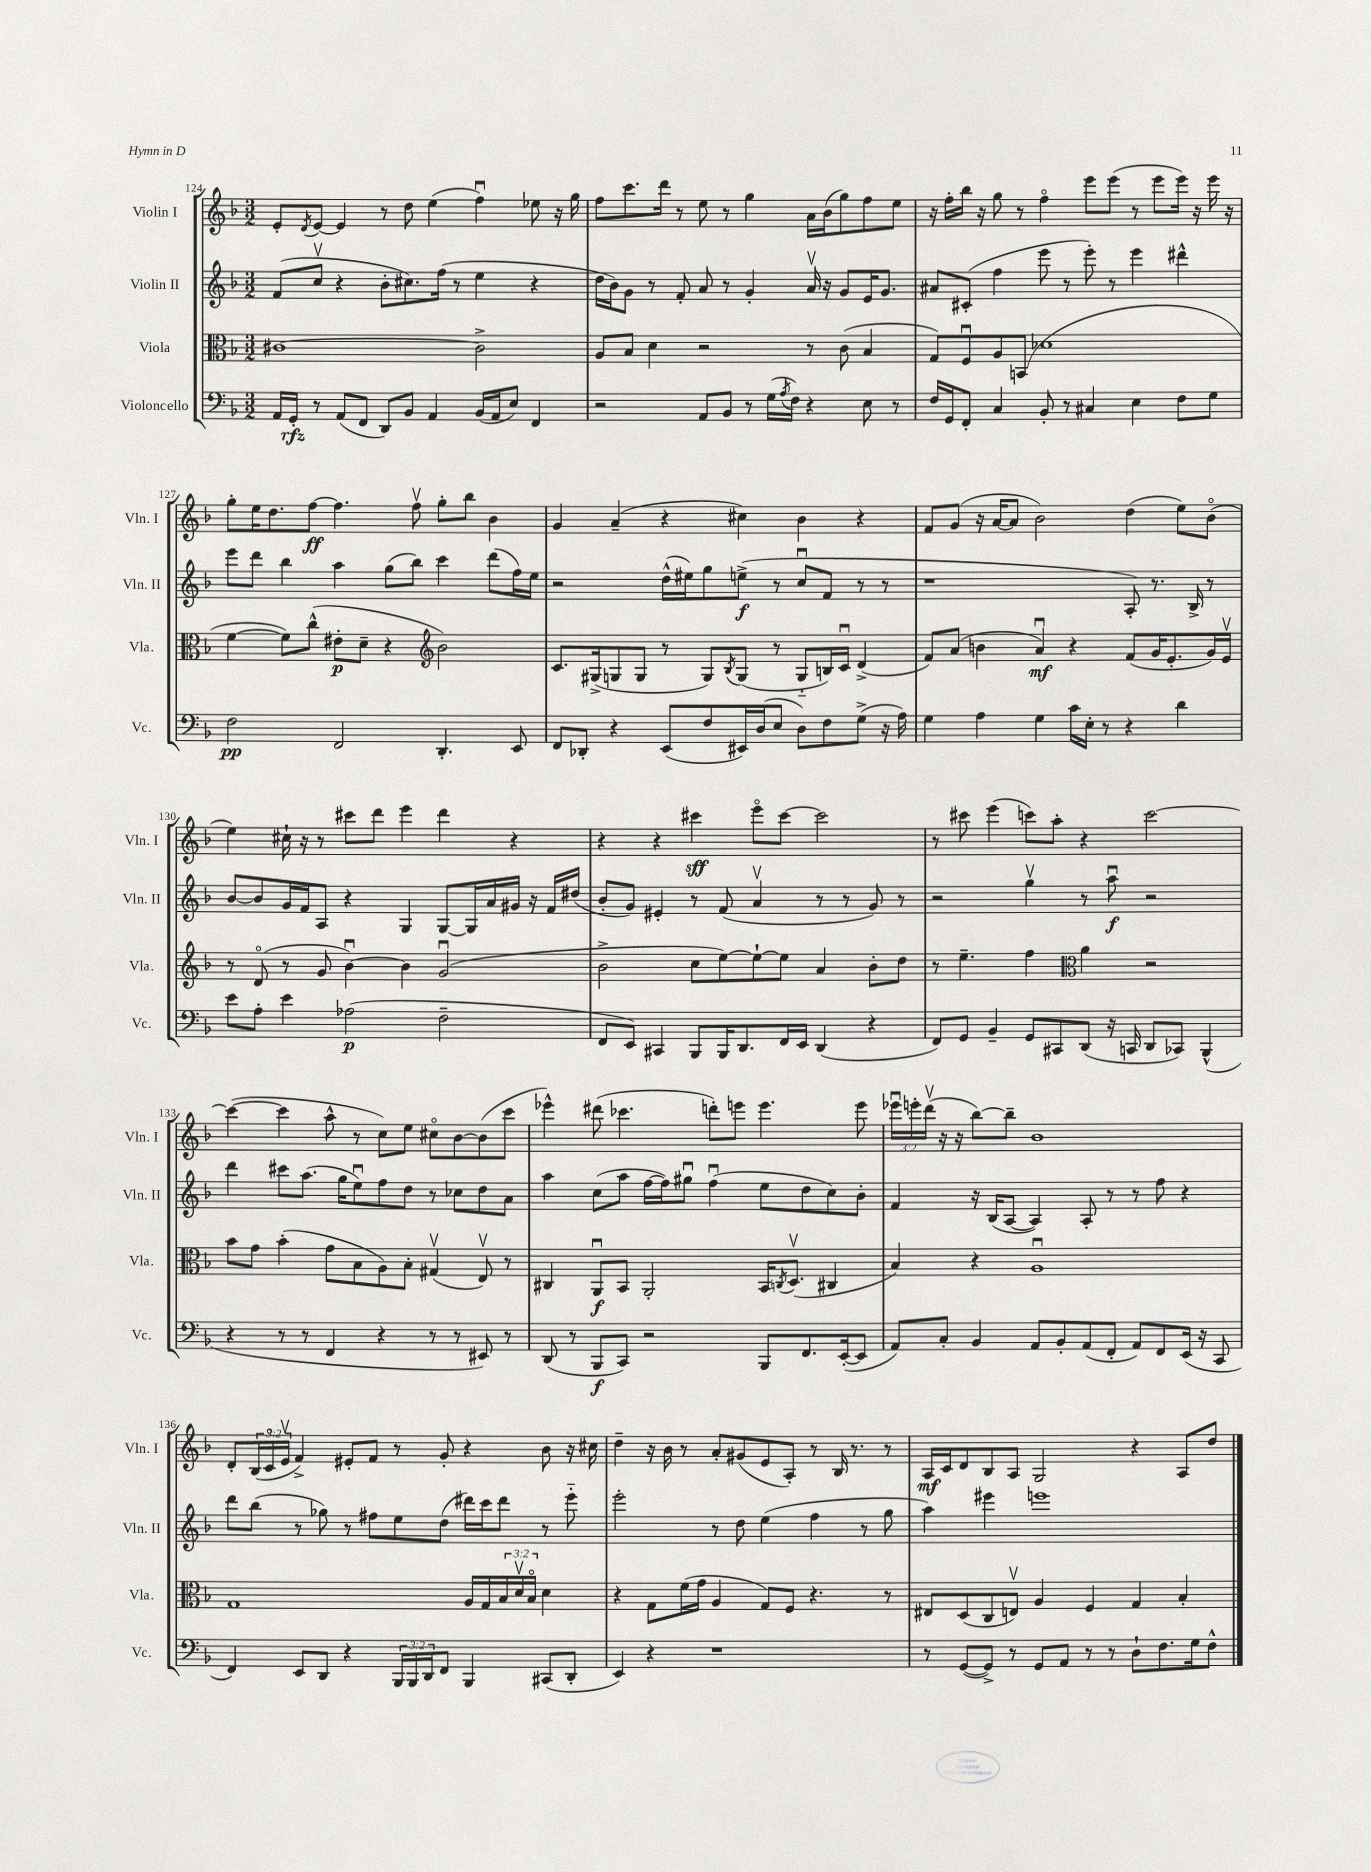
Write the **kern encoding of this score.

**kern	**kern	**kern	**kern
*staff4	*staff3	*staff2	*staff1
*clefF4	*clefC3	*clefG2	*clefG2
*k[b-]	*k[b-]	*k[b-]	*k[b-]
*M3/2	*M3/2	*M3/2	*M3/2
16AA	[1c#	(8f	8e'
16GG'	.	.	.
.	.	.	8qd
8r	.	8ccv	[8e
(8AA	.	4r	4e]
8FF	.	.	.
8DD)	.	8b-'	8r
8BB-	.	8.cc#)	8dd
4AA	.	.	(4ee
.	.	(16ff	.
.	.	8r	.
(16BB-	2c#^]	4ee	4ffu)
16AA	.	.	.
8E)	.	.	.
4FF	.	4r	8ee-
.	.	.	16r
.	.	.	16gg
=	=	=	=
2r	8A	16dd	8ff
.	.	16b-)	.
.	8B-	8g	8.ccc
.	4d	8r	.
.	.	.	16ddd
.	.	8f'	8r
8AA	2r	8a	8ee
8BB-	.	8r	8r
8r	.	4g'	4gg
(16G	.	.	.
8qA	.	.	.
16F)	.	.	.
4r	8r	16av	16a
.	.	16r	(16b-
.	(8c	8g	8gg)
8E	4B-	16e	8ff
.	.	8.g	.
8r	.	.	8ee
=	=	=	=
16F	8G)	8a#	16r
16GG	.	.	16ff'
8FF'	8Fu	(8c#'	16bb-
.	.	.	16r
4C	8A	4ff	8gg
.	(8BB	.	8r
8BB-'	1d-	8eee	4ffo
8r	.	8r	.
4C#	.	8eee')	8eee
.	.	8r	(8eee
4E	.	4eee	8r
.	.	.	8eee
8F	.	4ddd#^^	16eee)
.	.	.	16r
8G	.	.	16eee
.	.	.	16r
=	=	=	=
2F	[4f	8eee	8gg'
.	.	8ddd	16ee
.	.	.	8.dd
.	8f])	4bb-	.
.	(8cc^^	.	[8ff
2FF	8e#'	4aa	4.ff]
.	8d~	.	.
.	4r	(8gg	.
.	.	8bb-)	8ffv
*	*clefG2	*	*
4.DD'	2b-)	4ccc	8gg'
.	.	.	8bb-
.	.	(8ddd	4b-
8EE	.	16ff)	.
.	.	16ee	.
=	=	=	=
8FF	8.c	2r	4g
8DD-'	.	.	.
.	(16G#^	.	.
4r	8G	.	(4a~
.	8G	.	.
(8EE	8r	(16dd^^	4r
.	.	16ee#)	.
8F	8G)	8gg	.
.	8qB-	.	.
16EE#)	(8G	(8ee^	4cc#)
(16D	.	.	.
8E	8r	8r	.
8D)	8G'~	8ccu	4b-
8F	16B)	8f	.
.	16cu	.	.
(8G^	(4d^	8r	4r
16r	.	8r	.
16A)	.	.	.
=	=	=	=
4G	8f)	1r	8f
.	(8a	.	(8g
4A	4b	.	16r
.	.	.	[16a
.	.	.	8a]
4G	4au)	.	2b-)
16c	4r	.	.
16E'	.	.	.
8r	.	.	.
4r	(8f	8A')	(4dd
.	16g	8.r	.
.	8.e'	.	.
4d	.	.	8ee)
.	.	16B-^	.
.	16g)	8r	(8b-o
.	16ev	.	.
=	=	=	=
8e	8r	[8b-	4ee)
8A'	(8do	8b-]	.
4e	8r	16g	16cc#`
.	.	16f	16r
.	8g	8A	8r
(2A-	[4b-u)	4r	8ccc#
.	.	.	8ddd
.	4b-]	4G	4eee
2F~	(2gu	[8G	4ddd
.	.	16G]	.
.	.	16a	.
.	.	16g#	4r
.	.	16r	.
.	.	16f	.
.	.	(16dd#	.
=	=	=	=
8FF	2b-^	8b-'	4r
8EE)	.	8g)	.
4CC#	.	4e#'	4r
8BBB-	8cc	8r	4ccc#
16BBB-	[8ee)	(8f	.
8.DD	.	.	.
.	8ee`_	4av	8eeeo
16FF	8ee]	.	[8ccc#
16EE	.	.	.
(4DD	4a	8r	2ccc#]
.	.	8r	.
4r	8b-'	8g)	.
.	8dd	8r	.
=	=	=	=
8FF)	8r	2r	8r
8GG	4.ee~	.	8ccc#
4BB-~	.	.	(4eee
8GG	4ff	4ggv	8ccc)
8CC#	.	.	8aa'
*	*clefC3	*	*
(8DD	4a	8r	4r
16r	.	8aau	.
16CC	.	.	.
8DD	2r	2r	[2ccc
8CC-)	.	.	.
(4BBB-^^	.	.	.
=	=	=	=
4r	8b-	4ddd	(4ccc_
.	8g	.	.
8r	(4b-'	8ccc#	4ccc]
8r	.	(8.aa	.
4FF	8g	.	8aa^^
.	.	16gg	.
.	8B-	8eeu)	8r
4r	8A)	8ff	8cc)
.	8B-'	8dd	8ee
8r	(4G#v	8r	8cc#o
8r	.	8cc-	[8b-
8EE#)	8Ev)	8dd	(8b-]
8r	8r	8a	8ccc
=	=	=	=
(8DD	4C#	4aa	4eee-^^)
8r	.	.	.
8BBB-	8AAu	(8cc	(8ddd#
8CC)	8BB-	8aa	4.ccc-
2r	2AA'	[16ff	.
.	.	16ff])	.
.	.	8gg#u	.
.	.	(4ffu	8ddd')
.	.	.	8eee
8BBB-	16BB-	8ee	4.eee
.	8qC	.	.
.	(8.Dv	.	.
8.FF	.	8dd	.
.	4C#	8cc)	.
([16EE'	.	.	.
8EE]	.	8b-'	8eee
=	=	=	=
8AA)	4B-)	4f	24eee-u
.	.	.	24eee'
.	.	.	(24dddv
8C'	.	.	16r
.	.	.	16r
4BB-	4r	16r	[8bb-)
.	.	(16B-	.
.	.	[8A	8bb-~]
8AA	1Au	4A])	1b-
8BB-'	.	.	.
(8AA	.	8A'	.
8FF'	.	8r	.
8AA)	.	8r	.
8FF	.	8ff	.
(16EE	.	4r	.
16r	.	.	.
8CC	.	.	.
=	=	=	=
4FF)	1G	8ddd	8d'
.	.	(8bb-	(24B-
.	.	.	24co
.	.	.	24ev
8EE	.	8r	4f^)
8DD	.	8gg-)	.
4r	.	8r	8e#'
.	.	8ff#	8f
24BBB-	.	8ee	8r
24BBB-	.	.	.
24DD	.	.	.
8FF	.	(8dd	8g'
4BBB-	16A	16ddd#)	4r
.	16G	16ccc	.
.	24B-	8ddd#	.
.	24dv	.	.
.	24B-o	.	.
(8CC#	4d	8r	8b-
8DD'	.	8eee'~	16r
.	.	.	16cc#
=	=	=	=
4EE)	4r	2eee'	4dd~
4r	8G	.	16r
.	.	.	16b-
.	(16f	.	8r
.	16g	.	.
1r	4A	8r	8a'
.	.	8dd	(8g#
.	8G)	(4ee	8e
.	8F	.	8A')
.	4.r	4ff	8r
.	.	.	16B-
.	.	.	8.r
.	.	8r	.
.	8r	8gg	8r
=	=	=	=
8r	8E#	4aa)	16A
.	.	.	16c
([8GG	(8D	.	8d
8GG^])	8C	4eee#	8B-
8r	8Ev)	.	8A
8GG	4A	1eee	2G
8AA	.	.	.
8r	4F	.	.
8r	.	.	.
8D`	4G	.	4r
8.F	.	.	.
.	4B-'	.	8A
16G	.	.	.
8F^^	.	.	8dd
==	==	==	==
*-	*-	*-	*-
